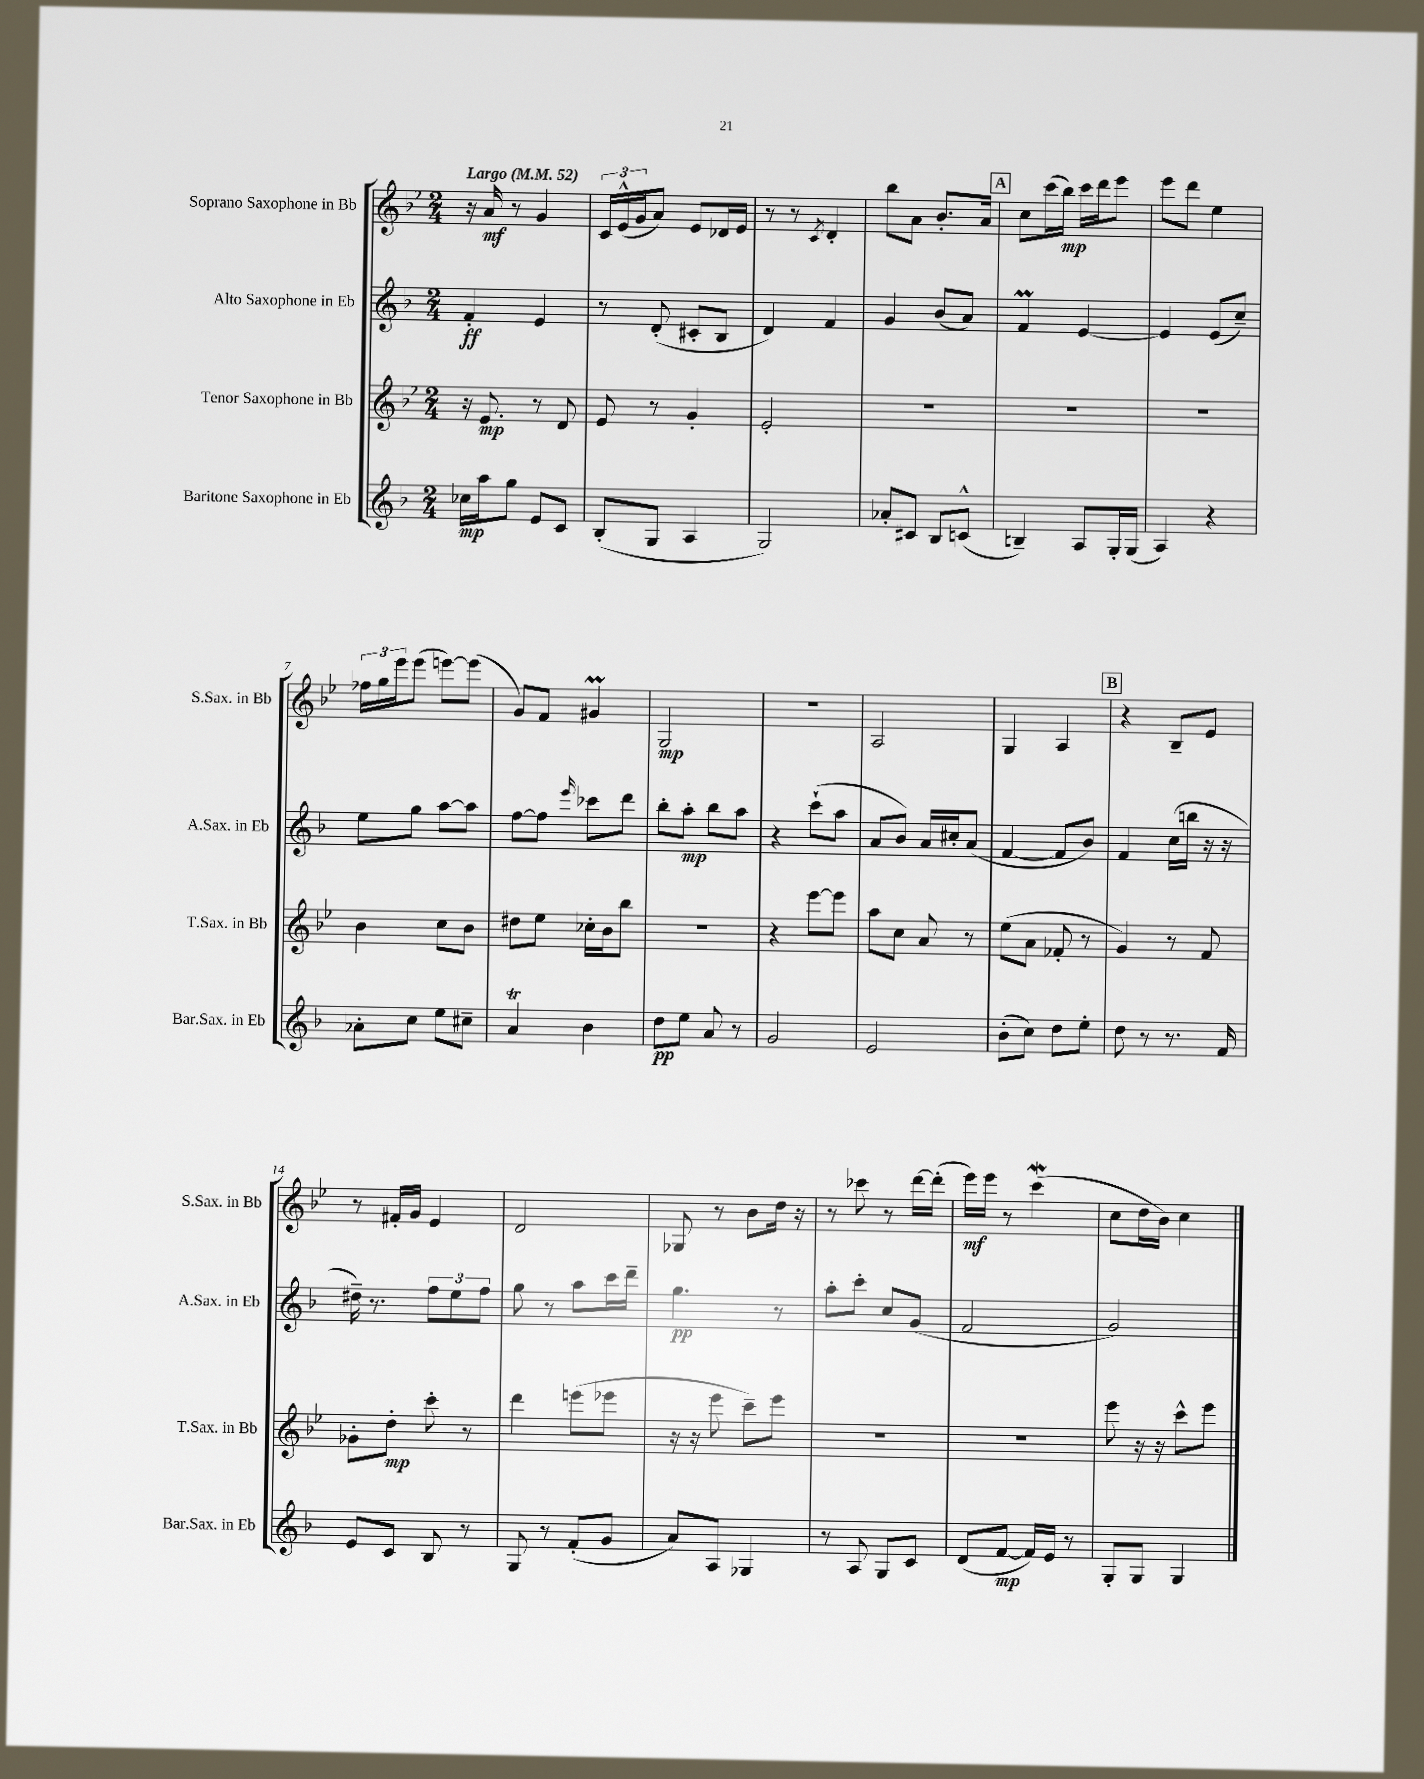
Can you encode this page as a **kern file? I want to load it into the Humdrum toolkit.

**kern	**dynam	**kern	**dynam	**kern	**dynam	**kern	**dynam
*part4	*part4	*part3	*part3	*part2	*part2	*part1	*part1
*staff4	*staff4	*staff3	*staff3	*staff2	*staff2	*staff1	*staff1
*I"Baritone Saxophone in Eb	*	*I"Tenor Saxophone in Bb	*	*I"Alto Saxophone in Eb	*	*I"Soprano Saxophone in Bb	*
*I'Bar.Sax. in Eb	*	*I'T.Sax. in Bb	*	*I'A.Sax. in Eb	*	*I'S.Sax. in Bb	*
*clefG2	*	*clefG2	*	*clefG2	*	*clefG2	*
*k[b-]	*	*k[b-e-]	*	*k[b-]	*	*k[b-e-]	*
*M2/4	*	*M2/4	*	*M2/4	*	*M2/4	*
*MM52	*	*MM52	*	*MM52	*	*MM52	*
=1	=1	=1	=1	=1	=1	=1	=1
!	!	!	!	!	!	!LO:TX:a:B:t=Largo	!
16cc-X\LL	mp	16r	.	4f'/	ff	16r	.
16aa\J	.	8.e-/	mp	.	.	16a/	mf
8gg\J	.	.	.	.	.	8r	.
8e/L	.	8r	.	4e/	.	4g/	.
8c/J	.	8d/	.	.	.	.	.
=2	=2	=2	=2	=2	=2	=2	=2
(8B-'/L	.	8e-/	.	8r	.	24c/LL	.
.	.	.	.	.	.	(24e-^^/	.
.	.	.	.	.	.	24g/J	.
8G/J	.	8r	.	(8d'/	.	8a/J)	.
4A/	.	4g'/	.	8c#X'/L	.	8e-/L	.
.	.	.	.	8B-/J	.	16d-X/L	.
.	.	.	.	.	.	16e-/JJ	.
=3	=3	=3	=3	=3	=3	=3	=3
2G/)	.	2e-'/	.	4d/)	.	8r	.
.	.	.	.	.	.	8r	.
.	.	.	.	.	.	8qc/	.
.	.	.	.	4f/	.	4d'/	.
=4	=4	=4	=4	=4	=4	=4	=4
8a-X'/L	.	2r	.	4g/	.	8bb-\L	.
8c#X/J	.	.	.	.	.	8a\J	.
8B-/L	.	.	.	(8b-/L	.	8.b-'/L	.
(8cn^^/J	.	.	.	8a/J)	.	.	.
.	.	.	.	.	.	16a/Jk	.
!!LO:REH:place=s1:t=A
=5	=5	=5	=5	=5	=5	=5	=5
4Bn~/)	.	2r	.	4fM/	.	8cc\L	.
.	.	.	.	.	.	(16ccc\L	.
.	.	.	.	.	.	16bb-\JJ)	mp
8A/L	.	.	.	[4e/	.	16ccc\LL	.
.	.	.	.	.	.	16ddd\J	.
16G'/L	.	.	.	.	.	8eee-\J	.
(16G/JJ	.	.	.	.	.	.	.
=6	=6	=6	=6	=6	=6	=6	=6
4A/)	.	2r	.	4e/]	.	8eee-\L	.
.	.	.	.	.	.	8ddd\J	.
4r	.	.	.	(8e/L	.	4ee-\	.
.	.	.	.	8cc~/J)	.	.	.
!!LO:LB:g=z
=7	=7	=7	=7	=7	=7	=7	=7
8a-X'\L	.	4b-\	.	8ee\L	.	24ff-X\LL	.
.	.	.	.	.	.	24gg\	.
.	.	.	.	.	.	24eee-\J	.
8cc\J	.	.	.	8gg\J	.	(8eee-\J	.
8ee\L	.	8cc\L	.	[8aa\L	.	[8eeen\L)	.
8cc#X~\J	.	8b-\J	.	8aa\J]	.	(8eee\J]	.
=8	=8	=8	=8	=8	=8	=8	=8
4at/	.	8dd#X\L	.	[8ff\L	.	8g/L)	.
.	.	8ee-\J	.	8ff\J]	.	8f/J	.
.	.	.	.	16qqeee/	.	.	.
4b-\	.	16cc-X'\LL	.	8ccc-X\L	.	4g#Xm/	.
.	.	16b-\J	.	.	.	.	.
.	.	8bb-\J	.	8ddd\J	.	.	.
=9	=9	=9	=9	=9	=9	=9	=9
8dd\L	pp	2r	.	8bb-'\L	.	2G/	mp
8ee\J	.	.	.	8aa'\J	mp	.	.
8a/	.	.	.	8bb-\L	.	.	.
8r	.	.	.	8aa\J	.	.	.
=10	=10	=10	=10	=10	=10	=10	=10
2g/	.	4r	.	4r	.	2r	.
.	.	[8eee-\L	.	(8ccc`\L	.	.	.
.	.	8eee-\J]	.	8aa\J	.	.	.
=11	=11	=11	=11	=11	=11	=11	=11
2e/	.	8aa\L	.	8a/L	.	2A/	.
.	.	8cc\J	.	8b-/J)	.	.	.
.	.	8a/	.	16a/LL	.	.	.
.	.	.	.	16cc#X'/J	.	.	.
.	.	8r	.	(8a/J	.	.	.
=12	=12	=12	=12	=12	=12	=12	=12
(8b-'\L	.	(8ee-\L	.	[4f/	.	4G/	.
8cc\J)	.	8a\J	.	.	.	.	.
8dd\L	.	8f-X'/	.	8f/L]	.	4A/	.
8ee'\J	.	8r	.	8b-/J)	.	.	.
!!LO:REH:place=s1:t=B
=13	=13	=13	=13	=13	=13	=13	=13
8dd\	.	4g/)	.	4f/	.	4r	.
8r	.	.	.	.	.	.	.
8.r	.	8r	.	(16cc\LL	.	8B-~/L	.
.	.	.	.	16bbn\JJ	.	.	.
.	.	8f/	.	16r	.	8e-/J	.
16f/	.	.	.	16r	.	.	.
!!LO:LB:g=z
=14	=14	=14	=14	=14	=14	=14	=14
8e/L	.	8g-X'\L	.	16dd#X~\)	.	8r	.
.	.	.	.	8.r	.	.	.
8c/J	.	8dd'\J	mp	.	.	16f#X'/LL	.
.	.	.	.	.	.	16g/JJ	.
8B-/	.	8ccc'\	.	12ff\L	.	4e-/	.
.	.	.	.	12ee\	.	.	.
8r	.	8r	.	.	.	.	.
.	.	.	.	12ff\J	.	.	.
=15	=15	=15	=15	=15	=15	=15	=15
8G/	.	4ddd\	.	8gg\	.	2d/	.
8r	.	.	.	8r	.	.	.
(8f'/L	.	(8eeen\L	.	8aa\L	.	.	.
8g/J	.	8eee-X\J	.	16ccc\L	.	.	.
.	.	.	.	16ddd~\JJ	.	.	.
=16	=16	=16	=16	=16	=16	=16	=16
8a/L)	.	16r	.	4.gg\	pp	8G-X/	.
.	.	16r	.	.	.	.	.
8A/J	.	8eee-\	.	.	.	8r	.
4G-X/	.	8ccc~\L)	.	.	.	8b-\L	.
.	.	8eee-\J	.	8r	.	16dd\Jk	.
.	.	.	.	.	.	16r	.
=17	=17	=17	=17	=17	=17	=17	=17
8r	.	2r	.	8aa'\L	.	8r	.
8A/	.	.	.	8ccc'\J	.	8ccc-X\	.
8G/L	.	.	.	8cc/L	.	8r	.
8c/J	.	.	.	(8g/J	.	[16ddd\LL	.
.	.	.	.	.	.	(16ddd'\JJ]	.
=18	=18	=18	=18	=18	=18	=18	=18
(8d/L	.	2r	.	2f/	.	16eee-\LL)	mf
.	.	.	.	.	.	16eee-\JJ	.
[8f/J	mp	.	.	.	.	8r	.
16f/LL])	.	.	.	.	.	(4cccW\	.
16e/JJ	.	.	.	.	.	.	.
8r	.	.	.	.	.	.	.
=19	=19	=19	=19	=19	=19	=19	=19
8G'/L	.	8eee-\	.	2g/)	.	8cc\L	.
8G/J	.	16r	.	.	.	16dd\L	.
.	.	16r	.	.	.	16b-\JJ)	.
4G/	.	8ccc^^\L	.	.	.	4cc\	.
.	.	8eee-\J	.	.	.	.	.
==	==	==	==	==	==	==	==
*-	*-	*-	*-	*-	*-	*-	*-
